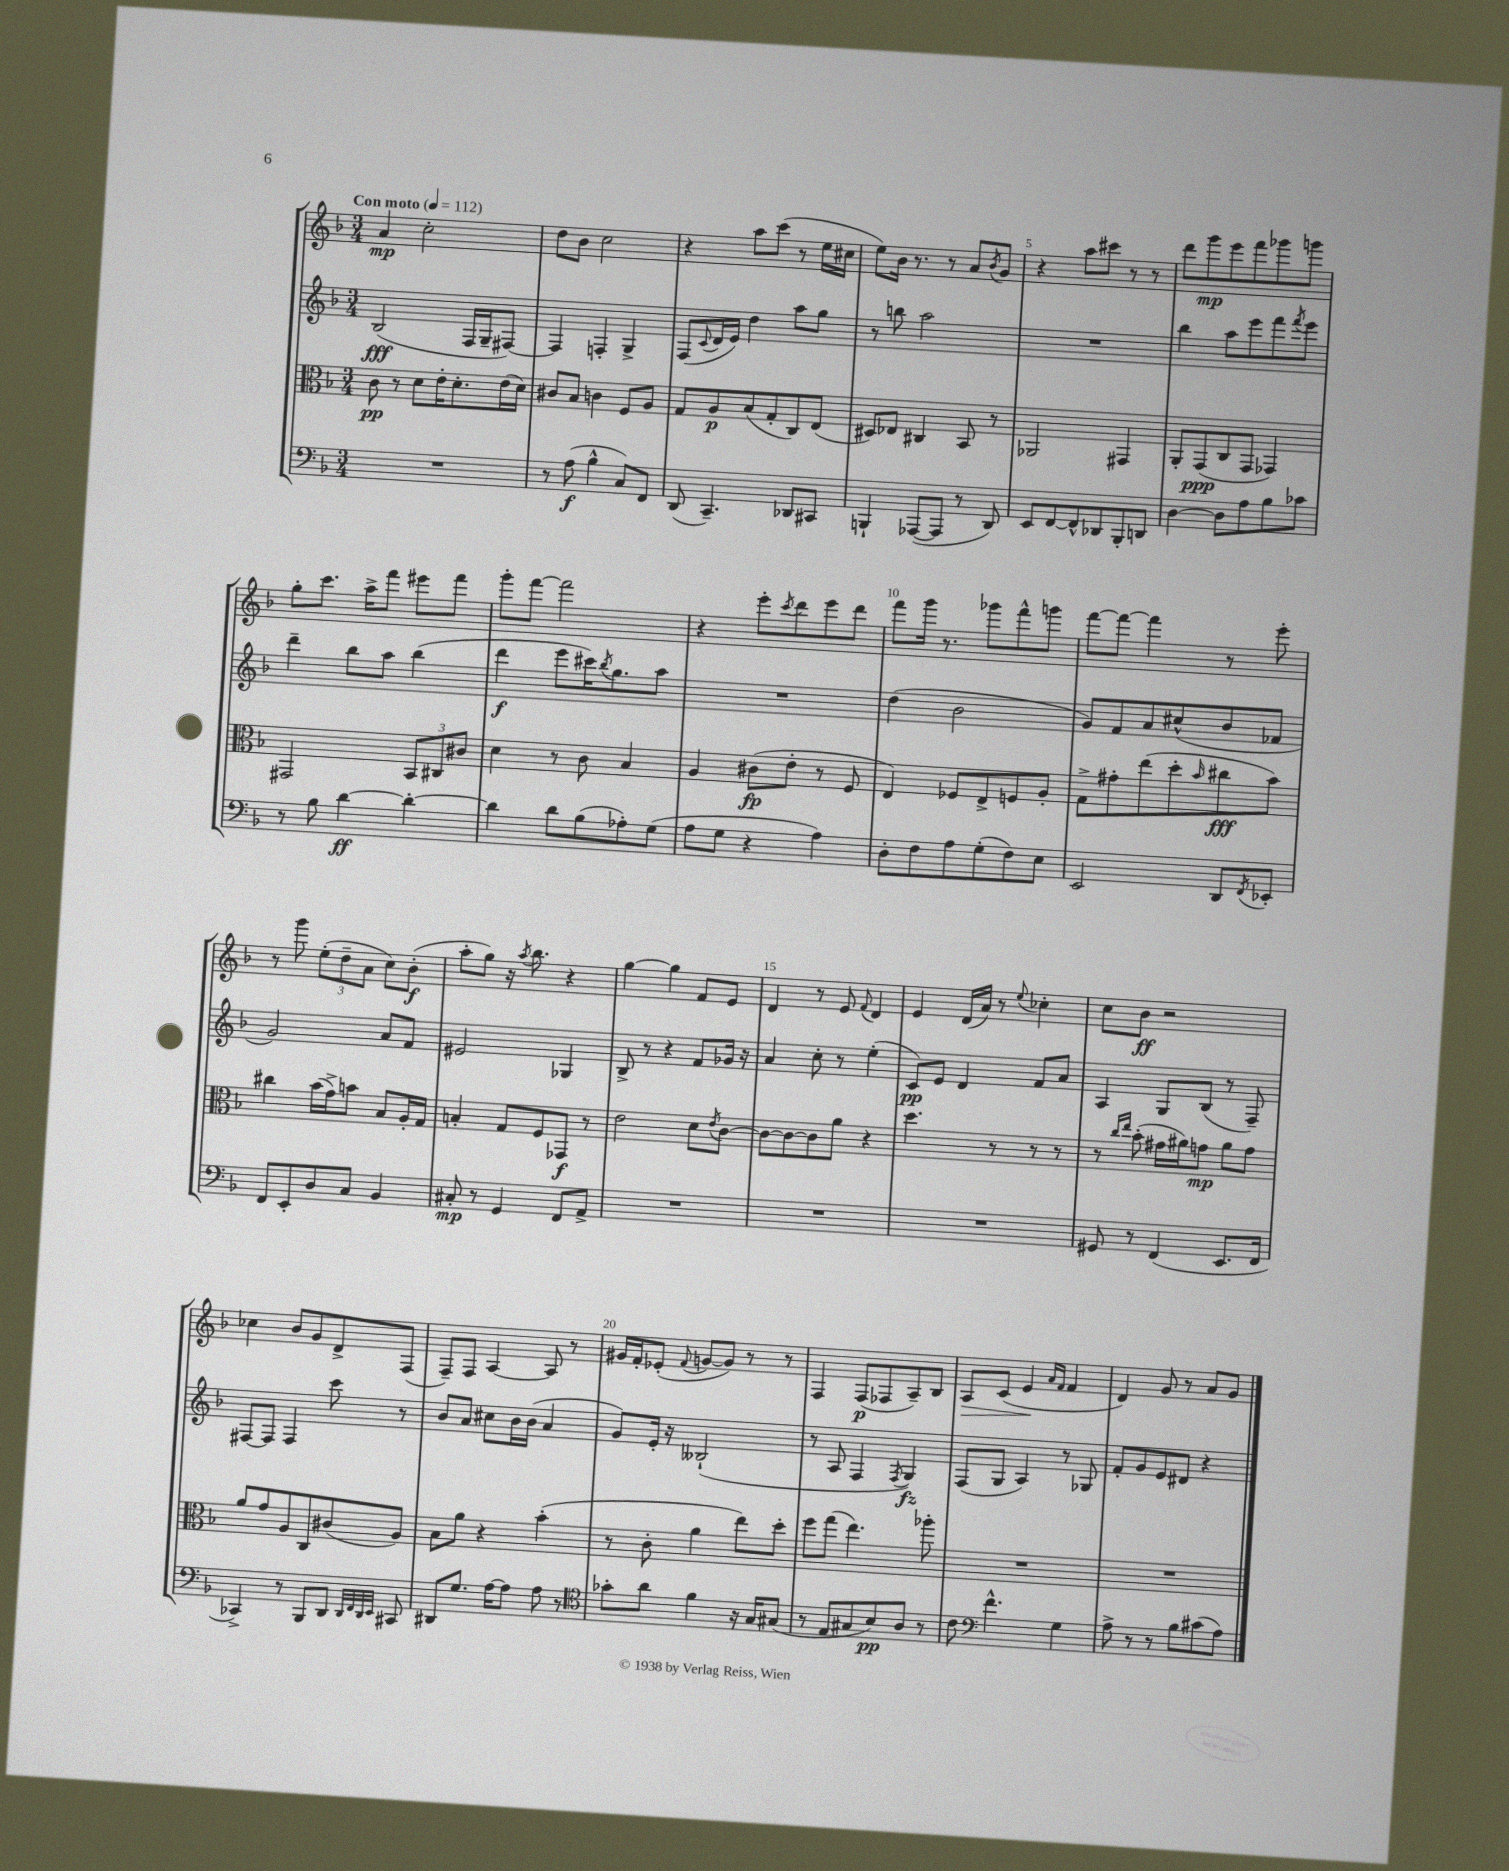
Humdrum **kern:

**kern	**kern	**kern	**kern
*staff4	*staff3	*staff2	*staff1
*clefF4	*clefC3	*clefG2	*clefG2
*k[b-]	*k[b-]	*k[b-]	*k[b-]
*M3/4	*M3/4	*M3/4	*M3/4
*MM112	*MM112	*MM112	*MM112
2.r	8c	(2B-	4a
.	8r	.	.
.	8d	.	2cc'
.	16e'	.	.
.	8.d'	.	.
.	.	16F	.
.	.	16G~	.
.	(16e	[8F#)	.
.	16d)	.	.
=	=	=	=
8r	8c#	4F#]	8dd
(8A	8B-	.	8b-
4B-^^	4c	4F'	2cc
8C)	8F	4G^	.
8FF	8A	.	.
=	=	=	=
(8DD	8G	(8F	4r
.	.	8qqc	.
4.CC~)	8A	16d	.
.	.	16e)	.
.	(8B-	4dd	8aa
.	8G'	.	(8ccc
8DD-	8C)	8aa	8r
8CC#	(8E	8gg	16ee
.	.	.	16cc#
=	=	=	=
4BBB`	8D#)	8r	8ee)
.	8E-	8bb	16b-
.	.	.	8.r
([8AAA-	4C#	2aa	.
8AAA-]	.	.	8r
8r	8BB-	.	8a
.	.	.	8qb-
8DD)	8r	.	8g
=	=	=	=
8EE	2AA-	2.r	4r
[8FF	.	.	.
8FF^^]	.	.	8aa
8DD-	.	.	8ccc#
8BBB-'	4GG#	.	8r
8DD	.	.	8r
=	=	=	=
[4D	8AA'	4bb-	8ddd
.	(8GG	.	8ggg
8D]	8C	8aa	8eee
8A	8GG	8eee	8fff
8B-	4GG-)	8fff	8ggg-
.	.	8qfff	.
8c-	.	8eee	8ggg
=	=	=	=
8r	2GG#	4ddd~	8gg'
8B-	.	.	8.ccc
[4d	.	8bb-	.
.	.	.	16aa^
.	.	8aa	8fff
4d'_	12BB-	(4bb-	8eee#
.	12C#	.	.
.	.	.	8fff
.	12c#	.	.
=	=	=	=
4d]	4d	4ddd	8ggg'
.	.	.	[8fff
8d	8r	8eee	2fff]
(8B-	8c	16ccc#)	.
.	.	8qbb-	.
.	.	8.gg	.
8A-')	4B-	.	.
(8G	.	8aa	.
=	=	=	=
8A	4A	2.r	4r
8G	.	.	.
4r	(8c#	.	8eee'
.	.	.	8qccc
.	8e'	.	8ddd
4A)	8r	.	8eee
.	8F	.	8ddd
=	=	=	=
8D'	4E)	(4dd	8fff
8F	.	.	16ggg
.	.	.	8.r
8A	8F-	2b-	.
(8G'	8E^	.	8ggg-
8F)	8F	.	8fff^^
8E	8A'	.	8ggg
=	=	=	=
2EE	8G^	8g)	[8fff
.	8g#'	8f	8fff_
.	(8ee	8a	4fff]
.	8dd'	(8cc#^^	.
.	16qqb-	.	.
8DD	8cc#	8b-	8r
8qFF	.	.	.
8EE-'	8b-)	8f-	8eee'
=	=	=	=
8FF	4cc#	2g)	8r
8EE'	.	.	8ggg
8D	(16b-	.	(12ee'
.	16g^)	.	.
.	.	.	12dd~
8C	8b	.	.
.	.	.	12a
4BB-	8B-	8a	8cc)
.	16A'	8f	(8b-'
.	16G	.	.
=	=	=	=
8C#'	4B'	2e#	8aa'
8r	.	.	8gg)
4GG	8G	.	16r
.	.	.	8qaa
.	.	.	8.bb-
.	8F	.	.
8FF	8GG-	4G-	4r
8AA^	8r	.	.
=	=	=	=
2.r	2e	8B-^	[4gg
.	.	8r	.
.	.	4r	4gg]
.	8d	8f	8f
.	8qe	.	.
.	[8c	16g-	8e
.	.	16r	.
=	=	=	=
2.r	8c_	4a	4d
.	8c_	.	.
.	8c]	8cc'	8r
.	8a	8r	8e
.	.	.	8qqf
.	4r	(4ee'	4d
=	=	=	=
2.r	4.dd	8c)	4e
.	.	8e	.
.	.	4d	(16d
.	.	.	16a)
.	8r	.	8r
.	.	.	8qqee
.	8r	8f	4cc-'
.	8r	8a	.
=	=	=	=
8GG#	8r	4A	8cc
.	16qqcc	.	.
.	16qqee	.	.
8r	(8b-'	.	8b-
(4FF	16g#	8G	2r
.	16a#)	.	.
.	8g	(8B-	.
8.EE	8a#	8r	.
.	8g	8F~)	.
16FF	.	.	.
=	=	=	=
4CC-^)	8a	[8F#	4cc-
.	8g	8F#]	.
8r	8A	4F#	8b-
8BBB-	8C	.	8g
8DD	(8c#	8ccc	8d^
32qqDD	.	.	.
32qqFF	.	.	.
32qqDD	.	.	.
32qqEE	.	.	.
8CC#	8A)	8r	(8F
=	=	=	=
8DD#	8B-	8b-	8F~)
8.G	8a	8a	8F
.	4r	8cc#	[4A
[16A	.	.	.
8A]	.	16b-	.
.	.	(16b-	.
8A	(4b-'	4a	8A]
8r	.	.	8r
=	=	=	=
*clefC4	*	*	*
8g-'	8r	8g)	16g#
.	.	.	16f'
8a	8c'	16e'	(8e-'
.	.	16r	.
.	.	.	8qqf
4f	4a	(2B--`	[8g
.	.	.	8g])
16r	8ee)	.	8r
16G	.	.	.
(8G#	8dd'	.	8r
=	=	=	=
8r	8ff	8r	4F
8E	(8gg	8A	.
8G#	4.ee)	4F	(8F
8B-)	.	.	8F-
.	.	8qF	.
8A	.	4G)	8A~)
8r	8aa-'	.	8B-
=	=	=	=
8c	2.r	(8F	8A
*clefF4	*	*	*
4.f^^	.	8G	(8c
.	.	4A)	4e
.	.	.	16qqa
.	.	.	16qqf
4G	.	8r	4f
.	.	8G-	.
=	=	=	=
8A^	2.r	8f'	4d)
8r	.	8g	.
8r	.	8e	8g
8B-	.	8d#	8r
(8c#	.	4r	8a
8A)	.	.	8g
==	==	==	==
*-	*-	*-	*-
